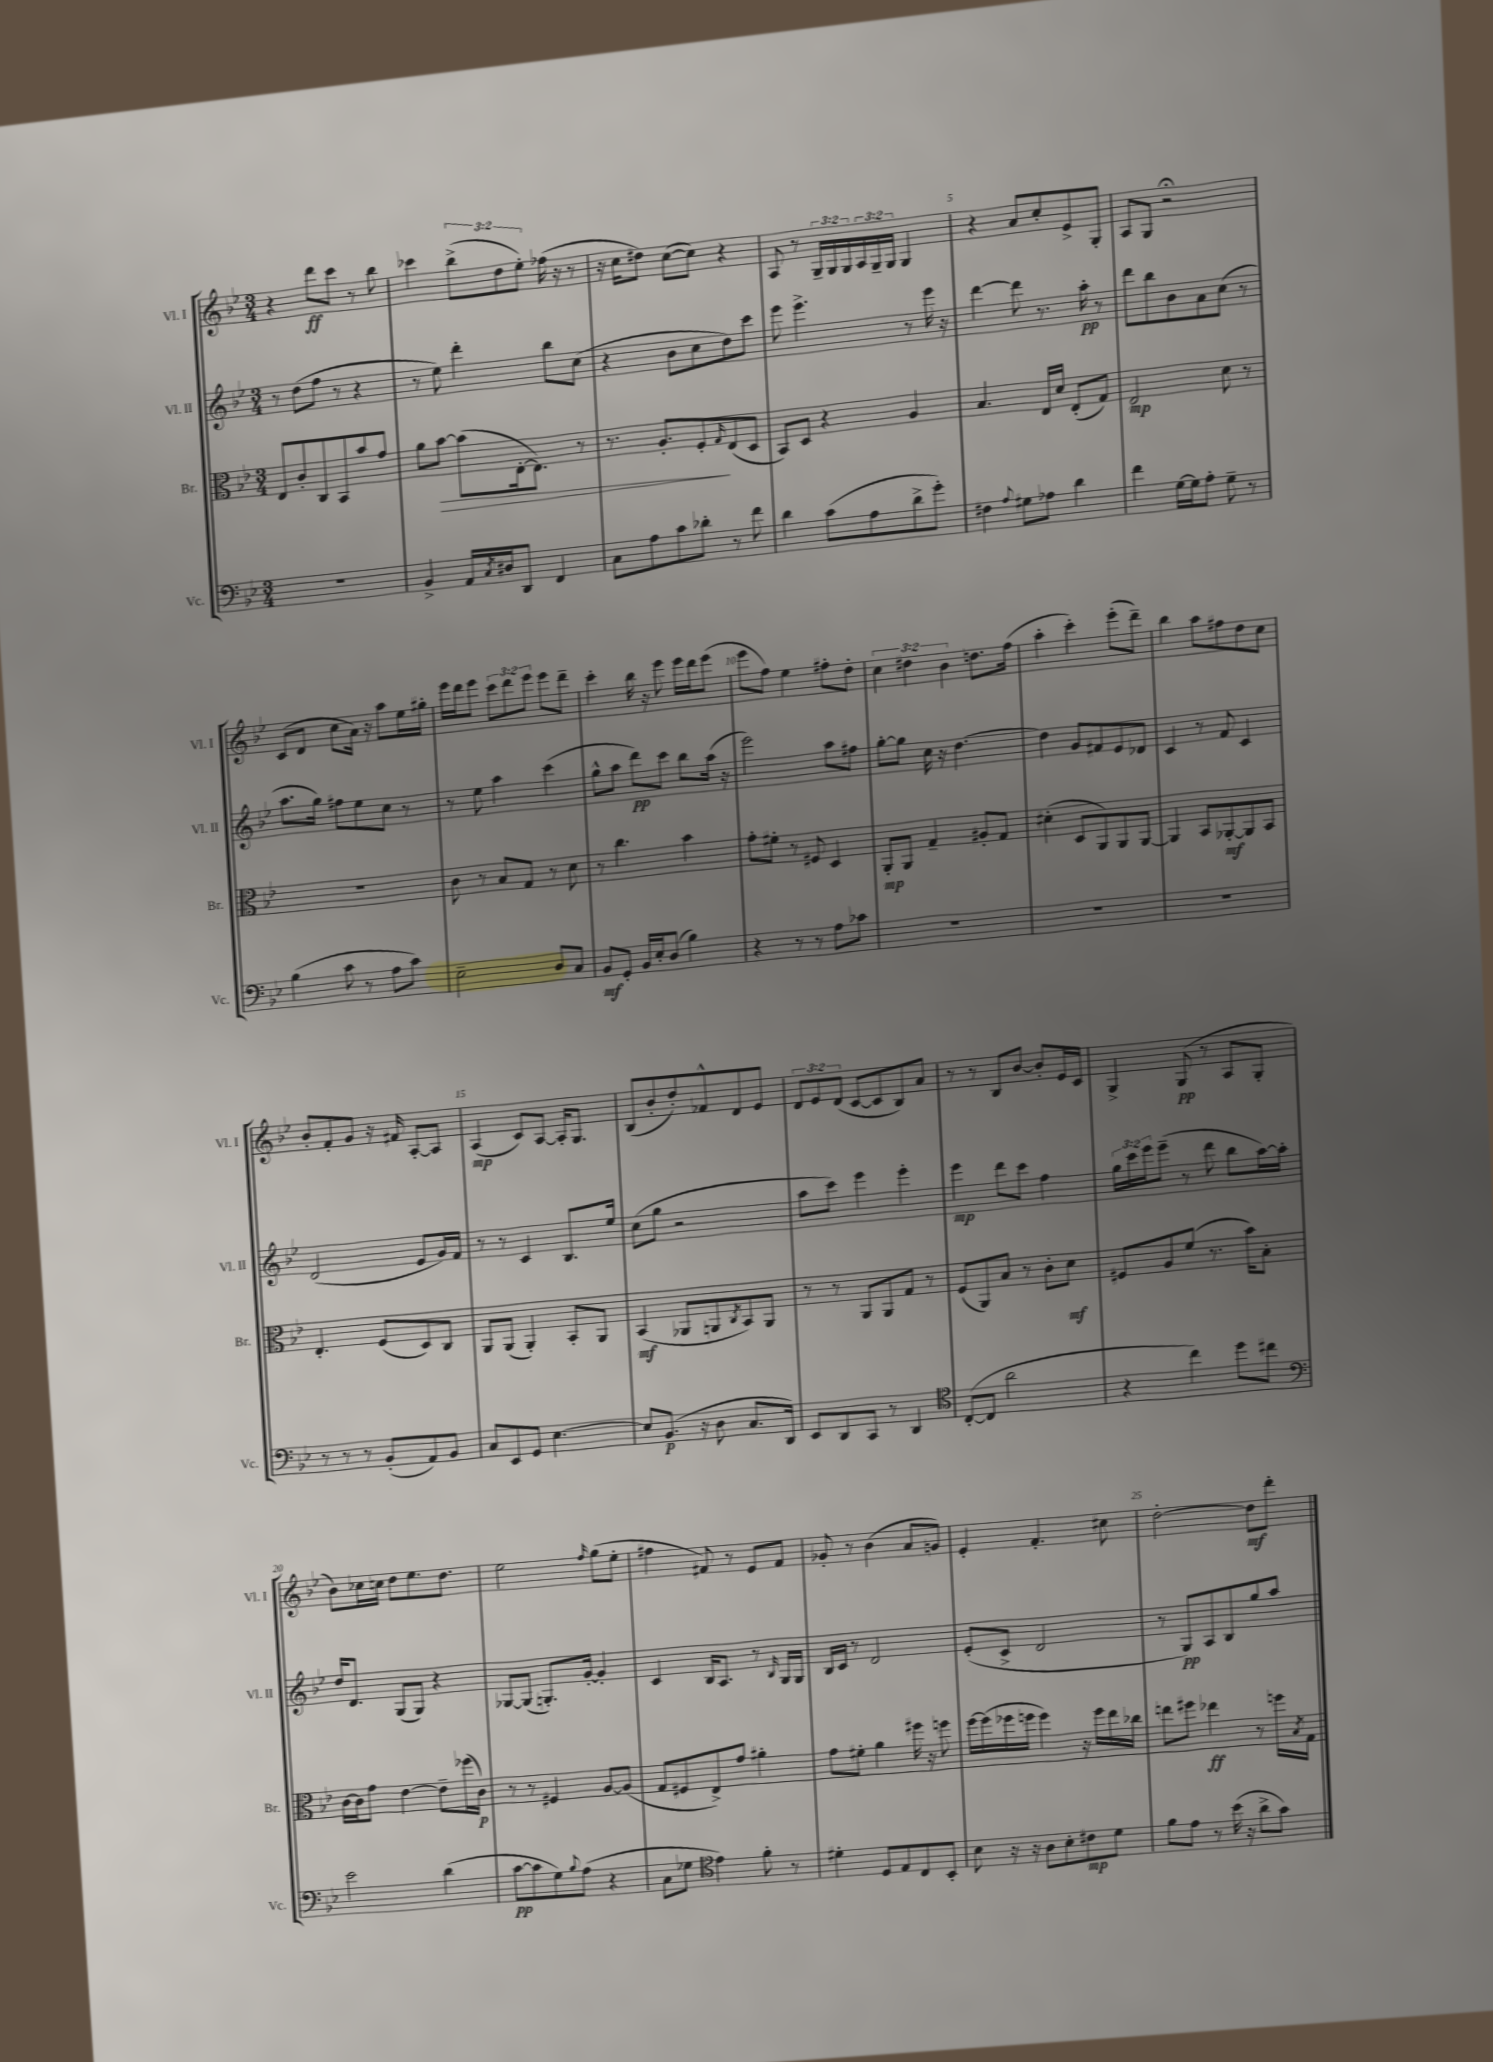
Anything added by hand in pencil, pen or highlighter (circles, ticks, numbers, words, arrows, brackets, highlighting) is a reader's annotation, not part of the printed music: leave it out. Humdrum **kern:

**kern	**kern	**kern	**kern
*staff4	*staff3	*staff2	*staff1
*clefF4	*clefC3	*clefG2	*clefG2
*k[b-e-]	*k[b-e-]	*k[b-e-]	*k[b-e-]
*M3/4	*M3/4	*M3/4	*M3/4
2.r	8E-/L	8r	4r
.	8c'/	(8dd\L	.
.	8C/	8ff\J	8ddd\L
.	8BB-/	8r	8ccc\J
.	8b-/	4r	8r
.	8g/J	.	8bb-\
=	=	=	=
4BB-^/	8a\L	8r	4ccc-\
.	[8b-\J	8ee-\)	.
16AA/LL	(8b-\]L	4ddd'\	(12bb-^\L
8qC/	.	.	.
16D#/J	.	.	.
.	.	.	12dd\
8DD/J	[16E-'\k	.	.
.	.	.	12ee-'\J)
.	8.E-\]J)	.	.
4FF/	.	8bb-\L	(16ff-\
.	.	.	16r
.	8r	(8cc\J	8r
=	=	=	=
8C\L	8.r	4r	16r
.	.	.	16cc\LK
8A\	.	.	8dd#\J)
.	8.A'/L	.	.
8c\	.	8b-\L	([8cc\L
8d-'\J	8F'/	8cc\	8cc\]J)
.	16qqG/	.	.
8r	(8E-/	8dd\)	4r
8f\	8D/J	8ccc\J	.
=	=	=	=
4d\	8BB-/L)	8eee-\	8A/
.	8D/J	4.eee-^\	8r
(8c\L	4r	.	24G~/LL
.	.	.	24G/
.	.	.	24G/
8A\	.	.	24A/
.	.	.	24G~/
.	.	.	24G/JJ
8d^\	4A/	8r	4G/
8g'\J)	.	16eee-\	.
.	.	16r	.
=	=	=	=
4F#\	4.B-/	[4ddd\	4r
8qqA/	.	.	.
8G#\L	.	8ddd\]	8a/L
8A-\J	16E-/LL	8.r	8cc'/
.	16d/JJ	.	.
4d\	(8E-'/L	.	8e-^/
.	.	16aa'\	.
.	8G/J)	8r	8G'/J
=	=	=	=
4f\	2E-/	8ddd\L	8A/L
.	.	8bb-\	8G/J
[16G\LL	.	8b-\	2r;
16G\]J	.	.	.
8A'\J	.	8a\	.
8G~\	8d\	(8cc\J	.
8r	8r	8r	.
=	=	=	=
(4B-\	2.r	8.aa\L	(8c/L
.	.	.	8d/J
.	.	16gg\Jk)	.
8c\	.	8ff#\L	8cc\L
8r	.	8ee-\	16a\Jk)
.	.	.	16r
8A\L	.	8cc\J	8aa\L
8c\J)	.	8r	16ee-\L
.	.	.	16gg#'\JJ
=	=	=	=
2E-~\	8c\	8r	16eee-\LL
.	.	.	16ddd\J
.	8r	8ee-\	8eee-\J
.	8B-/L	4aa\	12ccc\L
.	.	.	12ddd\
.	8G/J	.	.
.	.	.	12eee-\J
8D/L	8r	(4ccc\	8eee-\L
8C/J	8d\	.	8ddd~\J
=	=	=	=
8BB-/L	8r	8gg^^\L	4ccc'\
8GG'/J	4.cc\	8aa\J	.
16BB-/LL	.	8ddd\L)	16bb-\
16E-'/J	.	.	16r
(8D/J	.	8ccc\J	8eee-\
4B-\)	4b-\	8bb-\L	16eee-\LL
.	.	.	16ddd\J
.	.	(16aa\Jk	(8eee-\J
.	.	16r	.
=	=	=	=
4r	8g'\L	2eee-\)	8eee-\L
.	8f#'\J	.	8ff\J)
8r	8r	.	4ee-\
8r	8F#/	.	.
8A\L	4D/	8aa\L	8ff#'\L
8c-\J	.	8ff#\J	8dd'\J
=	=	=	=
2.r	8AA'/L	[8gg'\L	6cc\
.	8AA/J	8gg\]J	.
.	.	.	6dd#\
.	4G~/	16cc\	.
.	.	16r	.
.	.	.	6b-\
.	.	[4.dd\	.
.	8A#'/L	.	8.dd\L
.	8G/J	.	.
.	.	.	(16ff\Jk
=	=	=	=
2.r	(4d#'\	4dd\]	4aa'\
.	8D/L	8g/L	4ccc'\)
.	8AA/)	8f#/	.
.	8AA/	8e-/	(8eee-'\L
.	[8AA/J	8d-/J	8ddd~\J)
=	=	=	=
2.r	4AA/]	4c/	4bb-\
.	8BB-/L	8r	8aa\L
.	[8AA-'/	8f/	8ff#\
.	8AA-/]	4c/	8dd\
.	8BB-/J	.	8cc\J
=	=	=	=
8r	4.E-'/	(2d/	8b-'/L
8r	.	.	8f'/
8r	.	.	8g/J
(8BB-'/L	(8F/L	.	16r
.	.	.	16f#/
8AA/)	8D/)	8e-/L	[8A'/L
8BB-/J	8C/J	16g/L)	8A/]J
.	.	16f/JJ	.
=	=	=	=
8C/L	8AA/L	8r	(4A/
8EE-/	(8AA/J	8r	.
8GG/J	4AA'/)	4c/	8c/L)
[4.E-\	.	.	[8A/J
.	8BB-'/L	8.B-/L	16A'/]LK
.	.	.	8.G/J
.	8AA/J	.	.
.	.	16ee-/Jk	.
=	=	=	=
8E-/]L	(4BB-/	(8cc\L	(8B-/L
(8.BB-/J	.	8gg\J	8b-'/
.	8AA-/L	2r	8dd'/)
16r	.	.	.
8D\	8AA/	.	8f-^^/
.	8qC/	.	.
8.C/L	8BB-/)	.	8d/
.	8AA/J	.	8e-/J
16DD/Jk)	.	.	.
=	=	=	=
8EE-/L	8r	8aa\L	12d/L
.	.	.	12e-/
8DD/	8r	8ccc\J)	.
.	.	.	(12d/J
8CC/J	8AA/L	4eee-\	[8c/L
8r	8AA/	.	8c/]
4DD/	8G/J	4eee-'\	8B-/)
.	8r	.	8a/J
=	=	=	=
*clefC4	*	*	*
([8C'/L	(8F/L	4eee-\	8r
8C/]J	8AA/)	.	8r
2a\	8B-/J	8ddd\L	8B-/L
.	8r	8ccc\J	[8b-/J
.	8c'\L	4ff\	8b-'/]L
.	8d\J	.	16e-/L
.	.	.	16c/JJ
=	=	=	=
4r	8F#/L	24gg\LL	4G^/
.	.	24ccc\	.
.	.	24eee-\J	.
.	8A/	(8eee-~\J	.
4cc\)	(8f/J	8r	(8G/
.	8.r	8ddd\	8r
8dd\L	.	8bb-\L	8A/L
.	16b-\LK)	.	.
8cc#\J	8B-'\J	[16aa\L)	8G'/J
.	.	16aa'\]JJ	.
=	=	=	=
*clefF4	*	*	*
2e-\	[16c\LL	16dd/LK	8b-\L)
.	16c\]J	8.d/J	.
.	8g\J	.	16cc-\L
.	.	.	16cc\JJ
.	[4e-\	(8G/L	8dd\L
.	.	8G/J)	8.ee-\
(4d\	8e-~\]L	4r	.
.	.	.	8.dd\J
.	(16ff-\L	.	.
.	16c\JJ)	.	.
=	=	=	=
[8c\L	8r	[8G-/L	2ee-\
8c\]	8r	(8G-/]J	.
8G\)	4F#/	8.G'/L)	.
8qqB-/	.	.	.
(8A\J	.	.	.
.	.	[16g'/Jk	.
.	.	.	16qqff/
4r	[8A/L	4g'/]	(8gg\L
.	(8A/]J	.	8ee-'\J
=	=	=	=
8C\L	8G/L	4c/	4ff#\
8G-\J	8F#/	.	.
*clefC4	*	*	*
4e-\)	8E-^/)	16B-/LK	8f#/)
.	.	8.A/J	.
.	8g/J	.	8r
8f'\	4a#'\	8r	8e-/L
.	.	16qqB-/	.
8r	.	16G/LL	8f#/J
.	.	16G/JJ	.
=	=	=	=
4d#'\	8g\L	16B-/LL	8g-'/
.	.	16c/JJ	.
.	8f#'\J	8r	8r
8D/L	4a\	2d/	(4b-\
8E-/	.	.	.
8C/	16ff#\	.	8a/L
.	16r	.	.
8BB-'/J	8ff\	.	8g/J)
=	=	=	=
8B-\	[16ff\LL	(8e-'/L	4e-'/
.	(16ff\]	.	.
16r	16ff-\	8c^/J	.
16r	16ff\JJ	.	.
8A\L	4ff\)	2d/	4.f'/
8B-'\	.	.	.
8c#\	16r	.	.
.	16ff\LL	.	.
8d\J	16ee-\	.	8cc#\
.	16cc-\JJ	.	.
=	=	=	=
8f\L	8ee\L	8r	[2dd'\
8e-\J	8ff#\J	8G/L)	.
8r	4ee-\	8A/	.
(16b-\	.	8B-/	.
16r	.	.	.
8a^\L	8r	8gg/	8dd\]L
8g\J)	16ff\LL	8aa/J	8ddd'\J
.	8qB-/	.	.
.	16G\JJ	.	.
==	==	==	==
*-	*-	*-	*-
